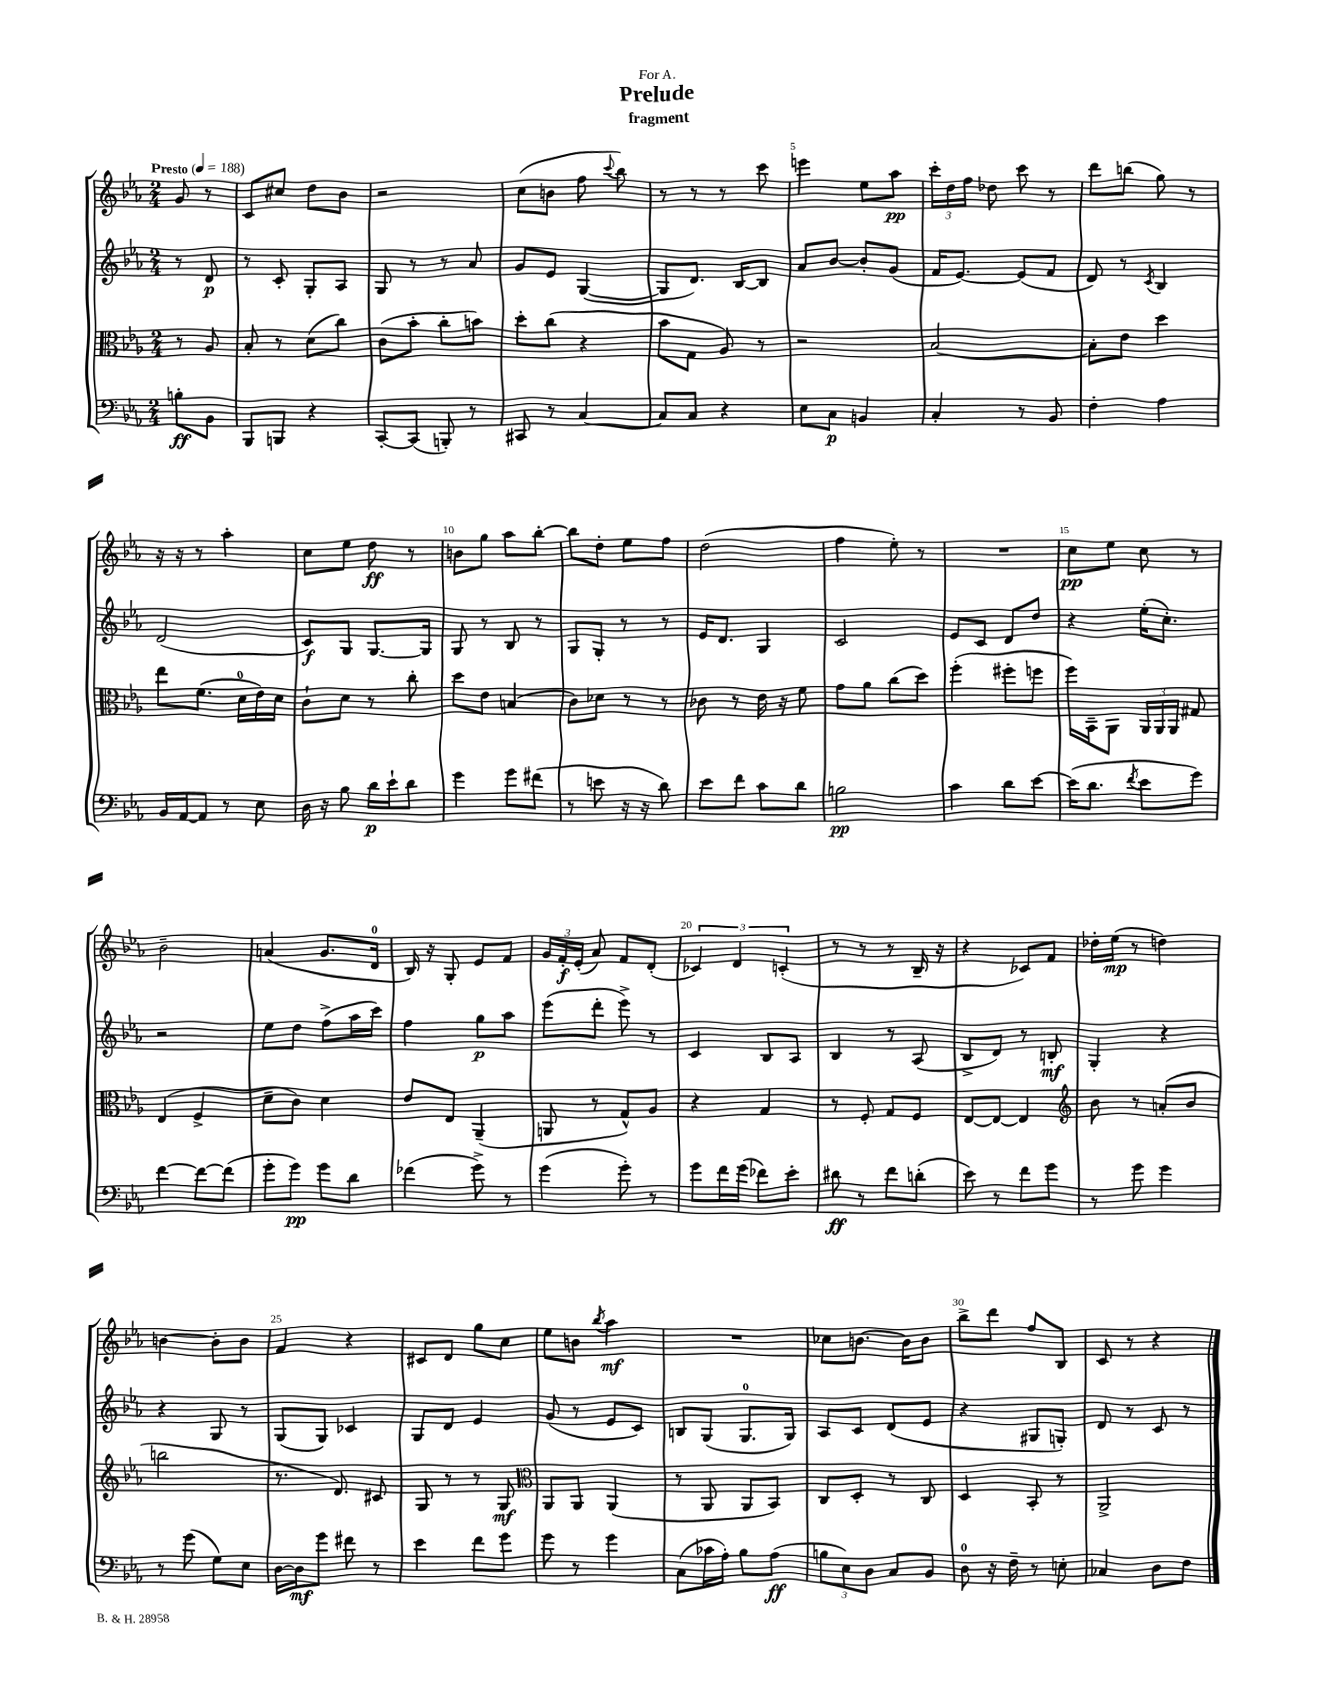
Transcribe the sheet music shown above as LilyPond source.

\header { title = "Prelude" subtitle = "fragment" dedication = "For A." }
<<
\new StaffGroup <<
\new Staff = "s0" {
    \clef treble \key ees \major \numericTimeSignature \time 2/4 \partial 4 \tempo "Presto" 4 = 188
    \autoBeamOff g'8 r8 |
    c'8[ cis''8] d''8[ bes'8] |
    r2 |
    c''8[( b'8] f''8 \appoggiatura { c'''8 } bes''8) |
    r8 r8 r8 c'''8 |
    e'''4 ees''8[ aes''8]\pp |
    \tuplet 3/2 { c'''16[-. d''16 f''16] } des''8 c'''8 r8 |
    d'''8[ b''8]( g''8) r8 |
    r16 r16 r8 aes''4-. |
    c''8[ ees''8] d''8\ff r8 |
    b'8[ g''8] aes''8[ bes''8]~-. |
    bes''8[ d''8]-. ees''8[ f''8] |
    d''2( |
    f''4 ees''8-.) r8 |
    R2 |
    c''8[\pp ees''8] c''8 r8 |
    bes'2-- |
    a'4( g'8.[ d'16]-0 |
    bes16) r16 g8-. ees'8[ f'8] |
    \tuplet 3/2 { g'16[ f'16-.\f ees'16]-.( } aes'8) f'8[ d'8]-.( |
    \tuplet 3/2 { ces'4) d'4 c'4-.( } |
    r8 r8 r8 bes16-- r16 |
    r4 ces'8[) f'8] |
    des''16[-. ees''16]\mp( r8 d''4) |
    b'4~ b'8[-. b'8] |
    f'4 r4 |
    cis'8[ d'8] g''8[ c''8] |
    ees''8[ b'8] \acciaccatura { bes''8 } aes''4\mf |
    R2 |
    ces''8[ b'8.]~ b'16[ b'8] |
    bes''8[-> d'''8] f''8[ bes8] |
    c'8 r8 r4 \bar "|." |
}
\new Staff = "s1" {
    \clef treble \key ees \major \numericTimeSignature \time 2/4 \partial 4
    \autoBeamOff r8 d'8\p |
    r8 c'8-. g8[-. aes8] |
    g8 r8 r8 aes'8 |
    g'8[ ees'8] g4~( |
    g8[ d'8.]) bes16[~ bes8] |
    aes'8[ bes'8]~ bes'8[-. g'8]( |
    f'16[ ees'8.]~) ees'8[( f'8] |
    d'8) r8 \acciaccatura { c'8 } bes4 |
    d'2( |
    c'8[\f) g8] g8.[~ g16] |
    g8 r8 bes8 r8 |
    g8[ g8]-. r8 r8 |
    ees'16[ d'8.] g4 |
    c'2 |
    ees'8[ c'8] d'8[ d''8] |
    r4 ees''16[-.( c''8.]-.) |
    r2 |
    ees''8[ d''8] f''8[->( aes''16 c'''16]) |
    f''4 g''8[\p aes''8] |
    ees'''8[( d'''8]-. ees'''8->) r8 |
    c'4 bes8[ aes8] |
    bes4 r8 aes8( |
    bes8[-> d'8]) r8 b8-.\mf |
    g4-. r4 |
    r4 g8 r8 |
    g8[( g8]) ces'4 |
    g8[ d'8] ees'4 |
    g'8( r8 ees'8[ c'8]) |
    b8[ g8]( g8.[-0 g16]) |
    aes8[ c'8] d'8[( ees'8] |
    r4 gis8[ g8]-.) |
    d'8 r8 c'8 r8 \bar "|." |
}
\new Staff = "s2" {
    \clef alto \key ees \major \numericTimeSignature \time 2/4 \partial 4
    \autoBeamOff r8 aes8 |
    bes8-. r8 d'8[( c''8]) |
    c'8[( bes'8]-. c''8[-. b'8]) |
    d''8[-. c''8]( r4 |
    bes'8[ g8] aes8) r8 |
    r2 |
    bes2~ |
    bes8[-. ees'8] d''4 |
    ees''8[ f'8.]( d'16[-0 ees'16) d'16] |
    c'8[-! d'8] r8 c''8-. |
    d''8[ ees'8] b4( |
    c'8[) des'8] r8 r8 |
    ces'8 r8 ees'16 r16 f'8 |
    g'8[ aes'8] c''8[( d''8]) |
    f''4-.( fis''8[-. f''8] |
    f''16[) bes,16-- aes,8] \tuplet 3/2 { aes,16[ aes,16 aes,16] } gis8 |
    ees4( f4-> |
    d'8[-- c'8]) d'4 |
    ees'8[ ees8] aes,4--( |
    a,8 r8 g8[-^) aes8] |
    r4 g4 |
    r8 f8-. g8[ f8] |
    ees8[~ ees8]~ ees4 |
    \clef treble bes'8 r8 a'8[-.( bes'8] |
    b''2 |
    r8. d'8.) cis'8 |
    g8 r8 r8 g8\mf |
    \clef alto aes,8[ aes,8] aes,4( |
    r8 aes,8 aes,8[ bes,8]) |
    c8[ d8]-. r8 c8 |
    d4 bes,8-. r8 |
    aes,2-> \bar "|." |
}
\new Staff = "s3" {
    \clef bass \key ees \major \numericTimeSignature \time 2/4 \partial 4
    \autoBeamOff b8[-.\ff bes,8] |
    bes,,8[ b,,8] r4 |
    c,8[~-. c,8]( b,,8-.) r8 |
    cis,8 r8 c4~ |
    c8[ c8] r4 |
    ees8[ c8]\p b,4 |
    c4-. r8 bes,8 |
    f4-. aes4 |
    bes,16[ aes,16~ aes,8] r8 ees8 |
    d16 r16 bes8 d'16[\p ees'16-! d'8] |
    g'4 g'8[ fis'8]( |
    r8 e'8 r16 r16 d'8) |
    ees'8[ f'8] c'8[ d'8] |
    b2\pp |
    c'4 d'8[ ees'8]~ |
    ees'16[( d'8.] \acciaccatura { f'8 } ees'8[ g'8]) |
    f'4~ f'8[~ f'8]( |
    g'8[-. g'8]\pp) g'8[ d'8] |
    fes'4( g'8->) r8 |
    g'4( g'8-.) r8 |
    g'8[ f'16 g'16]( fes'8[) ees'8]-. |
    dis'8\ff r8 f'8[ d'8]-.( |
    ees'8) r8 f'8[ g'8] |
    r8 g'8 g'4 |
    r8 g'8( g8[) ees8] |
    d16[~ d16\mf g'8] fis'8 r8 |
    ees'4 f'8[ g'8] |
    g'8 r8 g'4 |
    c8[( ces'16 aes16]-.) bes8[ aes8]\ff( |
    \tuplet 3/2 { b8[ ees8) d8] } c8[ bes,8] |
    d8-0 r16 f16-- r8 e8-. |
    ces4 d8[ f8] \bar "|." |
}
>>
>>
\layout { \context { \Score \override BarNumber.break-visibility = ##(#f #t #t) barNumberVisibility = #(every-nth-bar-number-visible 5) } }
